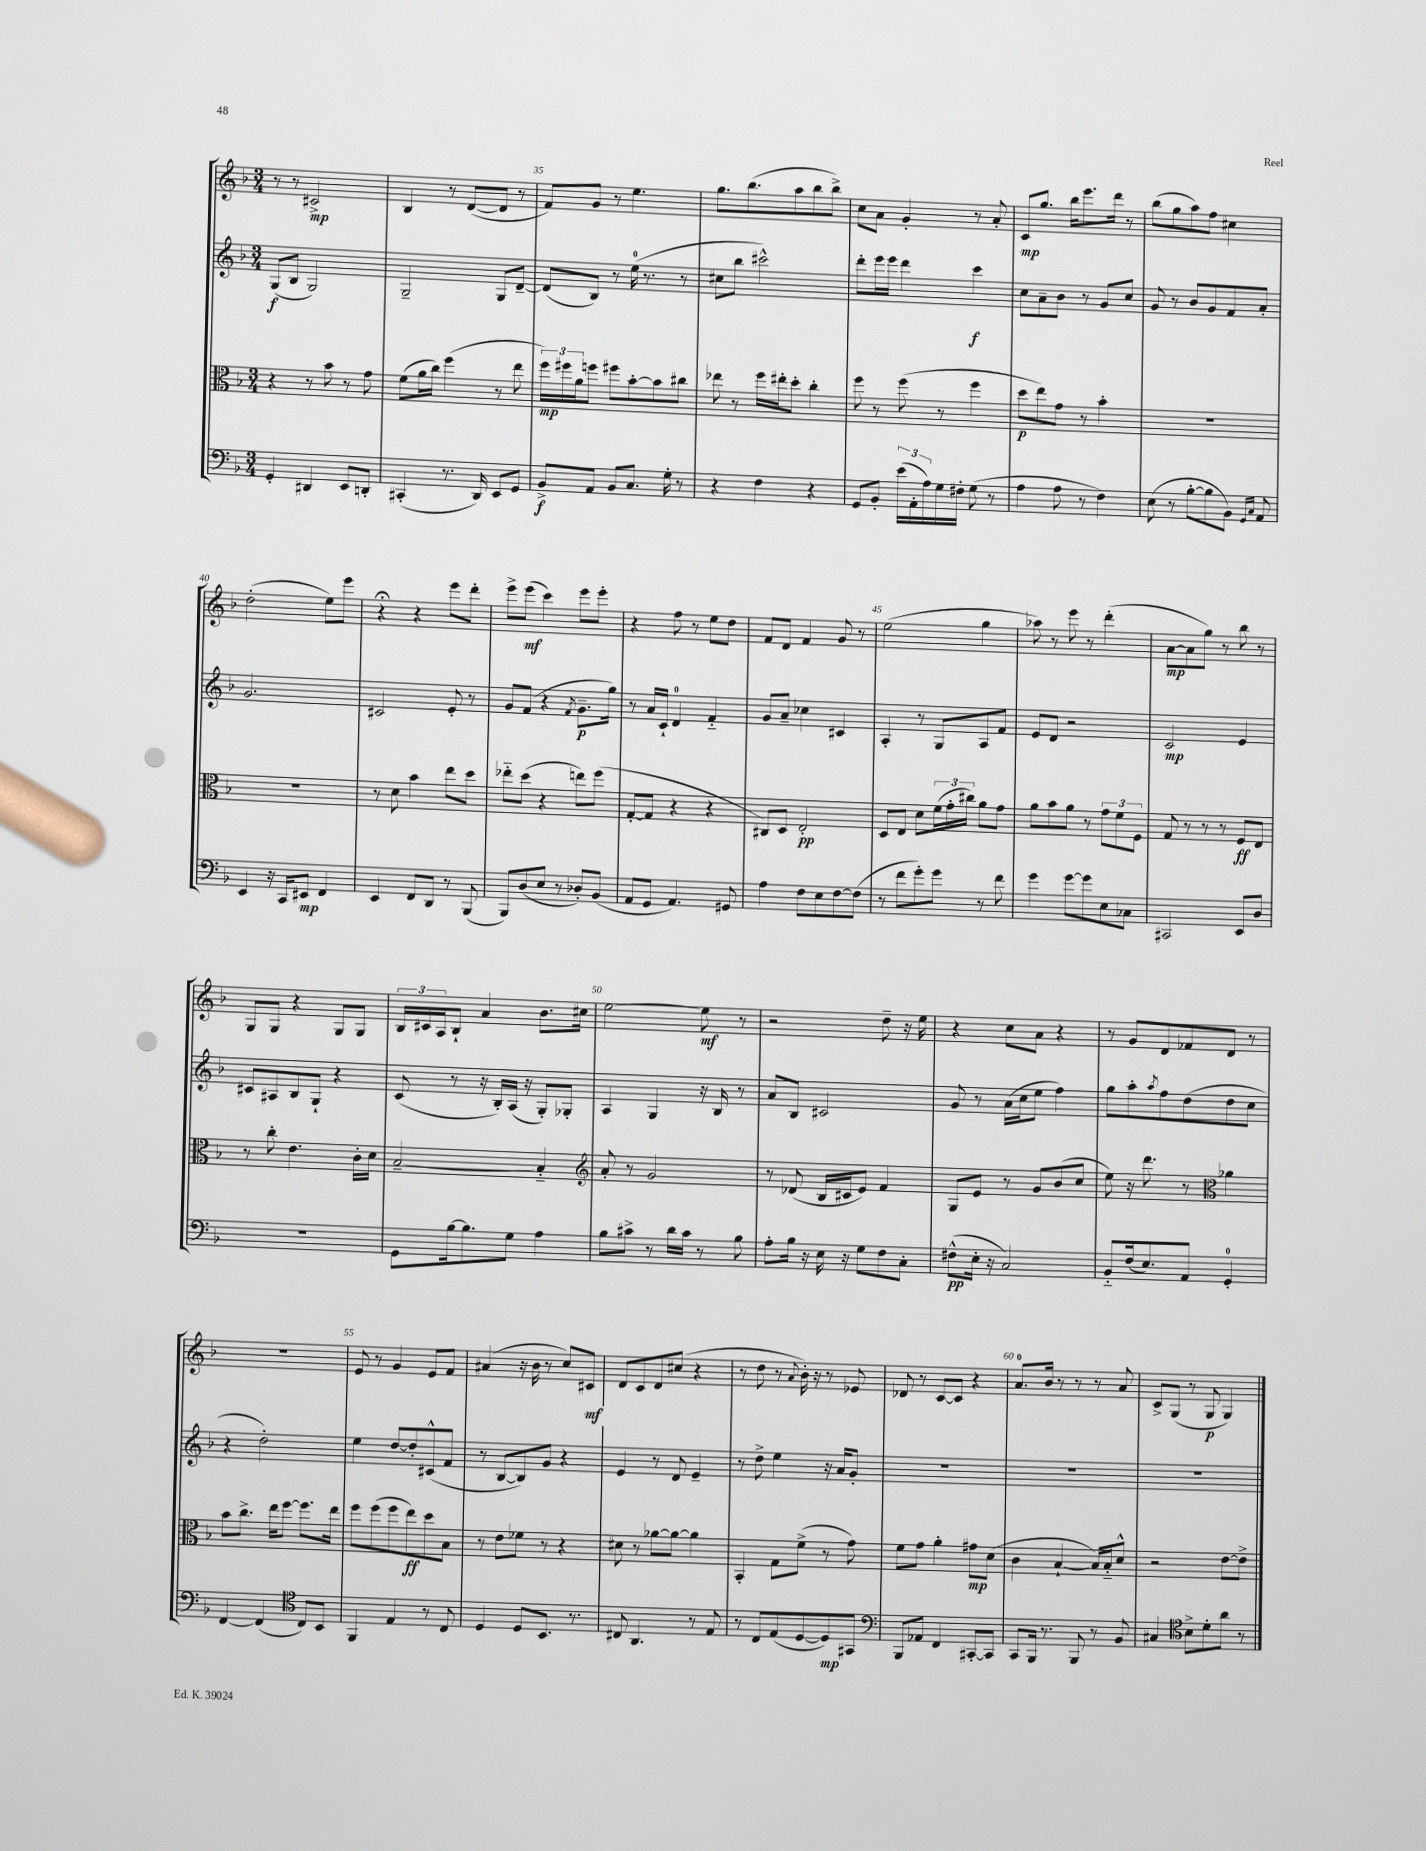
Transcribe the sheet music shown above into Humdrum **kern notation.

**kern	**kern	**kern	**kern
*staff4	*staff3	*staff2	*staff1
*clefF4	*clefC3	*clefG2	*clefG2
*k[b-]	*k[b-]	*k[b-]	*k[b-]
*M3/4	*M3/4	*M3/4	*M3/4
4GG'/	4r	(8G/L	8r
.	.	8B-/J	8r
4DD#/	8r	2G/)	2c#^/
.	8b-\	.	.
8EE/L	8r	.	.
8DD'/J	8g\	.	.
=	=	=	=
(4CC#'/	(8f\L	2G~/	4B-/
.	16a\L	.	.
.	16cc\JJ)	.	.
8.r	(4ff\	.	8r
.	.	.	([8d/L
16DD/)	.	.	.
8EE/L	8r	8G/L	8d/]J
8GG/J	8ee\	[8d~/J	8r
=	=	=	=
8BB-^/L	24ff\LL)	(8d/]L	8f/L)
.	24ff#\	.	.
.	24a\J	.	.
8AA/J	8ff\J	8B-/J)	8g/J
8BB-/L	8ff#\L	8r	8r
8.C/J	[8b-'\	(16ee\	4.ee\
.	.	8.r	.
.	8b-\]	.	.
16G'\	.	.	.
8r	8cc#\J	8r	.
=	=	=	=
4r	8ee-\	8cc#\L	8.gg\L
.	8r	8bb-\J	.
.	.	.	(8.bb-\
4F\	16ff\LL	2ccc#^^\)	.
.	16ee#'\J	.	.
.	8dd'\J	.	8aa\
4r	4cc'\	.	8bb-\
.	.	.	8bb-^\J)
=	=	=	=
8GG/L	8ff\	8ddd'\L	8cc\L
8BB-'/J	8r	16eee\L	8a\J
.	.	16eee\JJ	.
(24e\LL	(8ff\	4ddd\	4g'/
24AA'\	.	.	.
24A\)	.	.	.
16G\	8r	.	.
16F#'\JJ	.	.	.
(8G\	4ff\	4ccc\	8r
8r	.	.	8a'/
=	=	=	=
4A\	8dd\L	8cc\L	8c/L
.	8ee\)	8a~\	8.gg/J
8A\	8g\J	8b-\J	.
.	.	.	16bb-\LK
8r	8r	8r	8.eee\
4F\)	4b-'\	8g/L	.
.	.	.	16ddd\Jk
.	.	8cc/J	8r
=	=	=	=
(8E\	2.r	8g/	(8bb-\L
8r	.	8r	8gg\
[8B-'\L	.	8b-/L	8aa\)
8B-\]	.	8g/	8ff\J
8BB-\J)	.	8f/	4cc#\
16qqGG/LL	.	.	.
16qqC/JJ	.	.	.
8AA/	.	8a'/J	.
=	=	=	=
4EE/	2.r	2.g/	(2dd'\
16r	.	.	.
16CC/LK	.	.	.
8EE#/J	.	.	.
4FF/	.	.	8ee\L)
.	.	.	8eee\J
=	=	=	=
4EE/	8r	2c#/	4r;
.	8d\	.	.
8FF/L	4b-\	.	4r
8DD/J	.	.	.
8r	8ee\L	8e'/	8eee\L
(8BBB-/	8dd\J	8r	8ddd'\J
=	=	=	=
8BBB-/L)	8ee-'~\L	8g/L	8eee^\L
(8D/	(8dd\J	(8f/J	(8eee\J
8E/J	4r	4r	4ccc\)
8r	.	.	.
.	.	8qf/	.
8D-'/L)	8ee\L)	8.g~\L	8eee\L
(8BB-/J	(8ff\J	.	8eee'\J
.	.	16gg\Jk)	.
=	=	=	=
8AA/L	[8G'/L	8r	4r
8GG/J	8G/]J	16a/LL	.
.	.	16c`/JJ	.
4.AA/)	4r	4d/	8ff\
.	.	.	8r
.	4r	4f'~/	8ee\L
8GG#/	.	.	8dd\J
=	=	=	=
4A\	8C#/L)	8g/L	8f/L
.	8D/J	8a~/J	8d/J
8F\L	2E'/	4cc-\	4f/
8E\	.	.	.
[8F\	.	4c#/	8g/
(8F\]J	.	.	8r
=	=	=	=
8r	8D/L	4A'/	(2ee\
8f\L	8E/J	.	.
8g'\)	8d\L	8r	.
8g\J	(24f\L	8G/L	.
.	24g'\	.	.
.	24cc#\JJ)	.	.
8r	8a\L	8A/	4gg\
8f\	8g\J	8f/J	.
=	=	=	=
4g\	8a\L	8e/L	8aa-\)
.	8b-\	8d/J	8r
[8g\L	8a\J	2r	8eee\
8g\]	8r	.	8r
8E\	12g\L	.	(4ddd'\
.	12f\	.	.
8C-\J	.	.	.
.	12F\J	.	.
=	=	=	=
2CC#/	8G/	2c/	[8a\L
.	8r	.	8a\]
.	8r	.	8gg\J)
.	8r	.	8r
8EE/L	8F/L	4e/	8bb-\
8D/J	8E/J	.	8r
=	=	=	=
2.r	8r	8c#/L	8G/L
.	8cc'\	8A#/	8G/J
.	4.e\	8B-/	4r
.	.	8G`/J	.
.	.	4r	8G/L
.	16c'\LL	.	8G/J
.	16d\JJ	.	.
=	=	=	=
8GG\L	[2B-~/	(8c/	24B-/LL
.	.	.	24c#/
.	.	.	24A/J
[16B-\k	.	8r	8B-`/J
8.B-\]	.	.	.
.	.	16r	4a/
.	.	16B-'/LL)	.
8G\J	.	(16A/JJ	.
.	.	16r	.
4A\	4B-'~/]	8G'/L)	8.b-\L
.	.	8G-'/J	.
.	.	.	16cc#\Jk
=	=	=	=
*	*clefG2	*	*
8B-\L	8a'/	4A/	[2ee\
8c#^\J	8r	.	.
8r	2g/	4G/	.
16d\LL	.	.	.
16c#\JJ	.	.	.
8r	.	16r	8ee\]
.	.	16B-/	.
8B-\	.	8r	8r
=	=	=	=
8A'\L	8r	8a/L	2r
16B-\Jk	(8d-/	8B-/J	.
16r	.	.	.
16E\	16B-/LL	2c#/	.
16r	16c#/J	.	.
8G\L	8e/J)	.	.
8F\	4f/	.	8dd~\
8C'\J	.	.	16r
.	.	.	16ee\
=	=	=	=
(8F#^^\L	8G/L	8g/	4r
16E'\Jk	8e/J	8r	.
16r	.	.	.
2C/)	8r	(16a\LL	8cc\L
.	.	16cc\J	.
.	8g/L	8ee\J	8a\J
.	(8b-/	4ff\)	4r
.	8cc/J	.	.
=	=	=	=
8BB-'~/L	8ee\)	8gg\L	8r
(16F/k	16r	8aa'\	8g/L
8.E/)	8.ddd\	.	.
.	.	8qaa/	.
.	.	8ff\	8d/
8AA/J	8r	(8dd\	8f-/
*	*clefC3	*	*
4GG'/	4a-\	8dd\	8d/J
.	.	8cc\J	8r
=	=	=	=
[4FF/	8b-\L	4r	2.r
.	8.cc^\J	.	.
(4FF/]	.	2dd'\)	.
.	16ee\LK	.	.
.	[8ff\J	.	.
*clefC4	*	*	*
8C/L)	8.ff\]L	.	.
8BB-/J	.	.	.
.	16ee\Jk	.	.
=	=	=	=
4FF/	8ff\L	4ee\	8e/
.	(8ff\	.	8r
4E/	8ff\	[8dd/L	4g/
.	8ee\)	8dd'/]	.
8r	8dd\	(8c#^^/	8e/L
8C/	8B-\J	8f/J	8f/J
=	=	=	=
4D/	8r	8r	(4a#/
.	8e\L	[8B-/L	.
8D/L	8f-\J	8B-/])	16r
.	.	.	16b-\
8.BB-/J	8r	8g/J	8r
.	4r	4r	8cc/L)
8.r	.	.	.
.	.	.	8c#/J
=	=	=	=
8C#/	8d#\	4e/	8d/L
4.AA/	8r	.	8c/
.	[8a-\L	8r	8d/
.	8a-\_J	8d/	(8cc#/J
8r	4a-\]	4e~/	4r
8E/	.	.	.
=	=	=	=
8r	4BB-'/	8r	8r
8C/L	.	8dd^\	8dd\
(8E/	8G\L	4ee\	8r
.	.	.	8qqa/
[8D/	(8f^\J	.	16b-'\)
.	.	.	16r
8D/])	8r	16r	8r
.	.	16a/LK	.
8GG#/J	8g\)	8g'/J	8e-/
=	=	=	=
*clefF4	*	*	*
8BBB-/L	8f\L	2.r	8d-/
8AA-/J	8g\J	.	8r
4FF/	4a'\	.	[8c/L
.	.	.	8c/]J
[8CC#'/L	8g#\L	.	4r
8CC#/]J	(8d\J	.	.
=	=	=	=
8CC/L	4c\	2.r	8.a/L
16BBB-/Jk	.	.	.
8.r	.	.	16b-/Jk
.	[4B-`/	.	8r
8BBB-/	.	.	8r
8r	16B-/]LL)	.	8r
.	16B-'~/J	.	.
8BB-/	8d^^/J	.	8a/
=	=	=	=
4C#/	2r	2.r	8c^/L
.	.	.	(8G/J
*clefC4	*	*	*
8B-^\L	.	.	8r
8d'\	.	.	8G/
8a\J	[8e\L	.	4G/)
8r	8e^\]J	.	.
==	==	==	==
*-	*-	*-	*-
